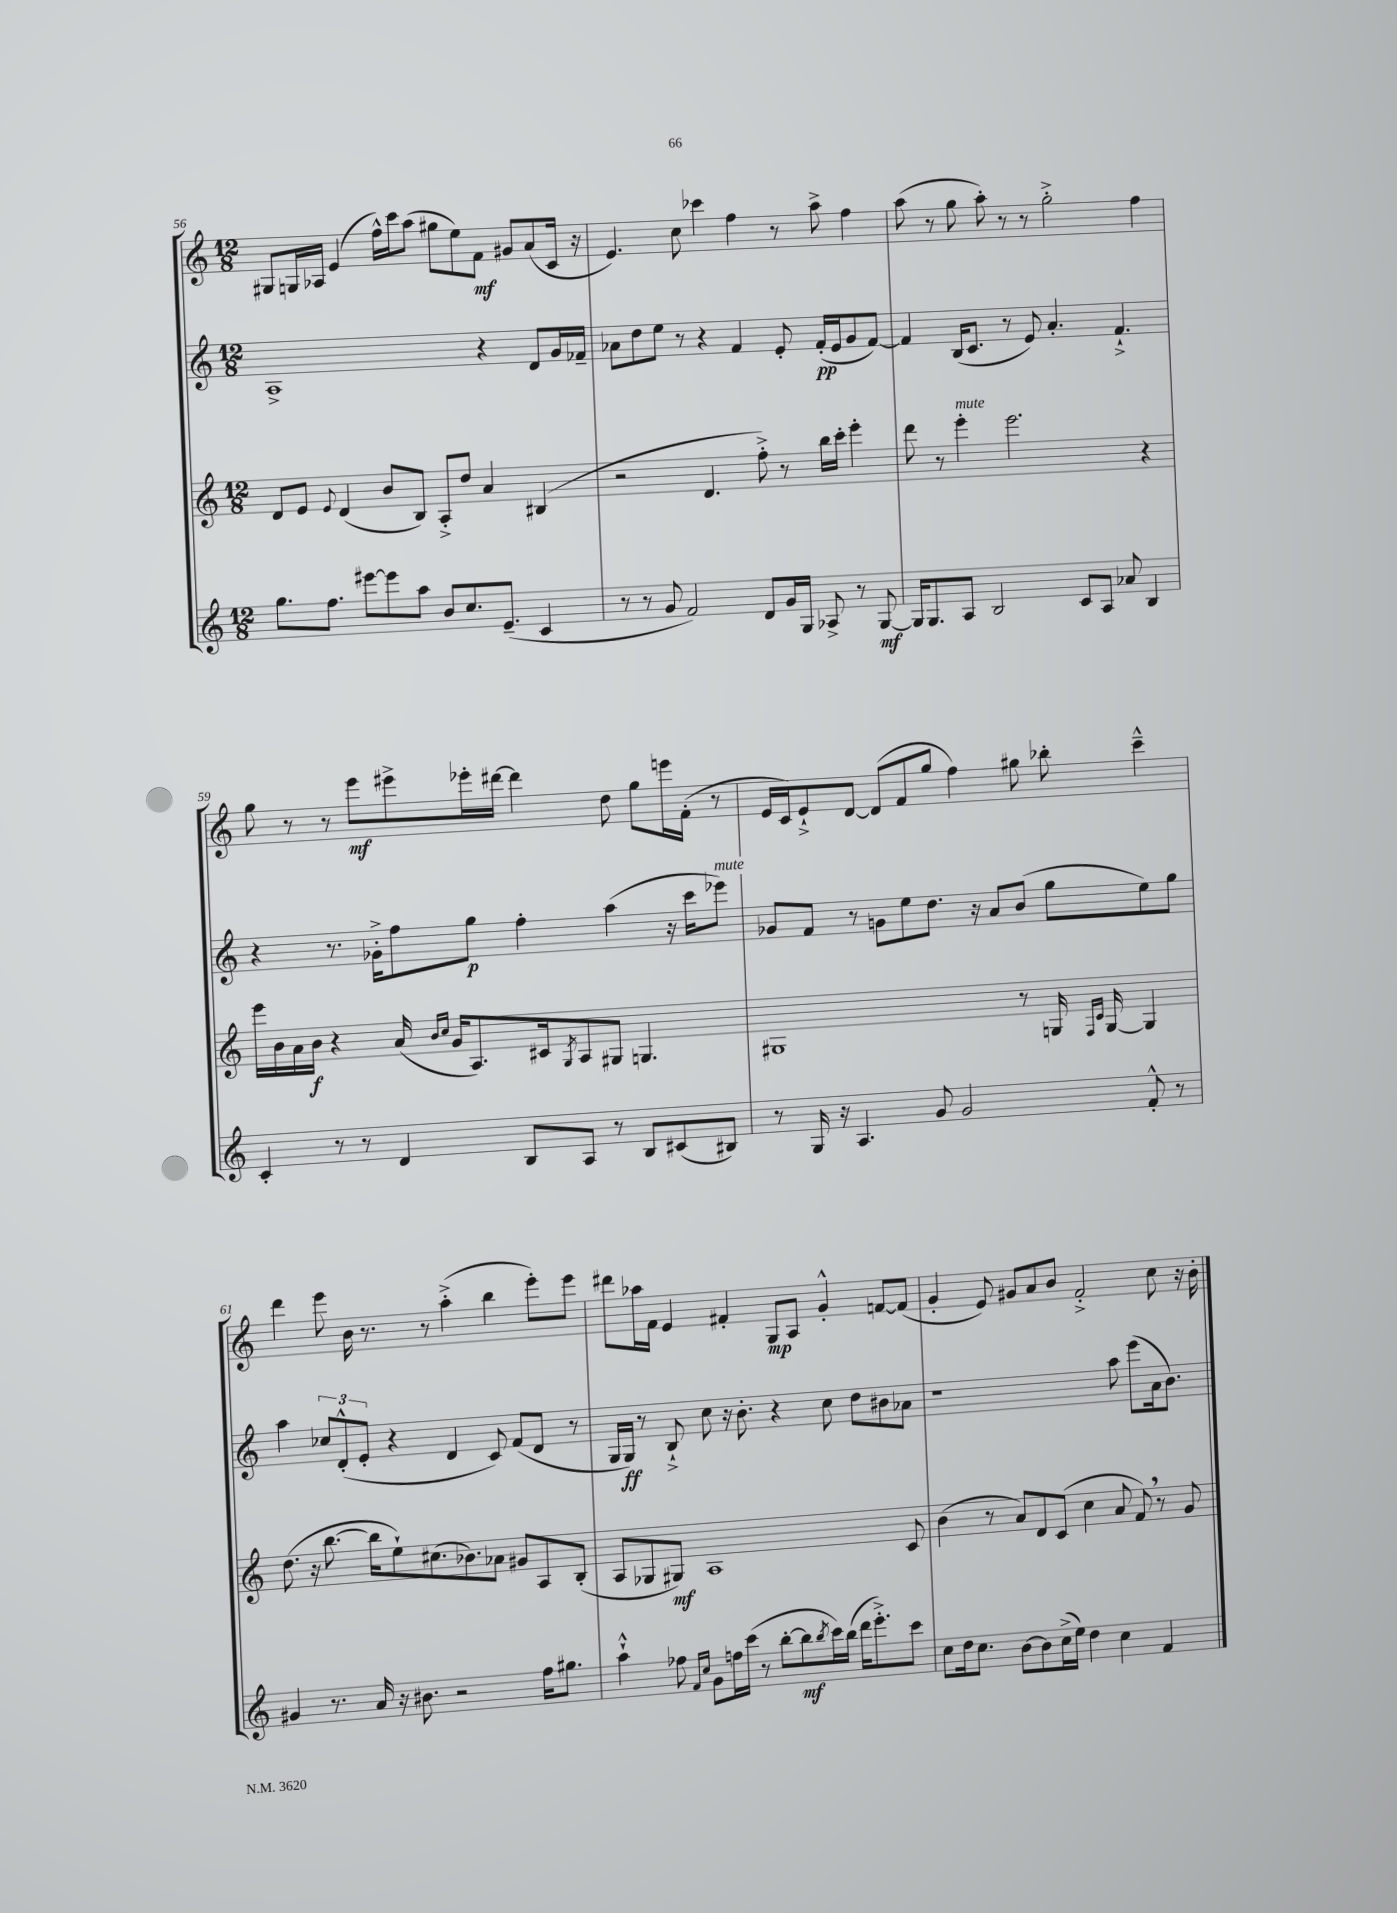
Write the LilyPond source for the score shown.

<<
\new StaffGroup <<
\new Staff = "s0" {
    \clef treble \key c \major \numericTimeSignature \time 12/8
    gis8 g16 aes16 e'4( f''16-^) c'''16 a''8( gis''8 e''8) f'8\mf gis'8 a'8( c'16 r16 |
    e'4.) c''8 ces'''4 f''4 r8 a''8-> f''4 |
    a''8( r8 g''8 a''8-.) r8 r8 g''2-.-> f''4 |
    g''8 r8 r8 e'''8\mf eis'''8-> ees'''16-. dis'''16~ dis'''4 d''8 g''8 e'''16 f'16-.( r8 |
    e'16 c'16) e'8-!-> d'8~ d'8( f'8 g''8 f''4) gis''8 bes''8-. c'''4---^ |
    d'''4 e'''8 b'16 r8. r8 a''4-.->( b''4 e'''8-.) e'''8 |
    dis'''8 aes''16 f'16 e'4 fis'4-. g8\mp a8 g'4-.-^ f'8~ f'8( |
    g'4-. e'8) gis'8 a'8 b'8 f'2-.-> c''8 r16 b'16-. \bar "|." |
}
\new Staff = "s1" {
    \clef treble \key c \major \numericTimeSignature \time 12/8
    a1-> r4 d'8 g'16 fes'16-- |
    aes'8 d''8 e''8 r8 r4 f'4 e'8-. f'16-.\pp( e'16 g'8 f'8~) |
    f'4 b16( c'8. r8 e'8) a'4.-. f'4.-!-> |
    r4 r8. ges'16-.-> f''8 g''8\p f''4-. a''4( r16 c'''16 ees'''8^\markup { \italic "mute" }) |
    ges'8 f'8 r8 g'8 e''8 d''8. r16 a'8 b'8( g''8 e''8) g''8 |
    a''4 \tuplet 3/2 { ces''8 d'8-.-^( e'8-. } r4 d'4 c'8) f'8( d'8 r8 |
    g16 g16\ff) r8 b8-!-> c''8 r16 b'8.-. r4 c''8 d''8 bis'8 aes'8 |
    r1 a''8 e'''8( a'16 b'8.) \bar "|." |
}
\new Staff = "s2" {
    \clef treble \key c \major \numericTimeSignature \time 12/8
    d'8 e'8 \appoggiatura { e'8 } d'4( b'8 b8) a8-.-> d''8 a'4 bis4( |
    r2 d'4. f''8-.->) r8 b''16 c'''16-. e'''4-. |
    d'''8 r8 e'''4-.^\markup { \italic "mute" } e'''2. r4 |
    e'''16 b'16 a'16 b'16\f r4 a'16( \grace { b'16 c''16 } g'16 a8.) cis'16 \acciaccatura { g8 } a8 gis8 g4. |
    gis1 r8 g16 \grace { f16 c'16 } g16~ g4 |
    d''8.( r16 b''8.~ b''16 e''8-!) cis''8.( bes'8.) aes'8 gis'8 a8 b8-.( |
    a8 ges8 gis8\mf) a1 c'8 |
    b'4( r8 a'8) d'8 c'8( c''4 a'8 f'8) \breathe r8 g'8 \bar "|." |
}
\new Staff = "s3" {
    \clef treble \key c \major \numericTimeSignature \time 12/8
    g''8. f''8. eis'''8~ eis'''8 a''8 b'8 c''8. e'8.--( c'4 |
    r8 r8 g'8 f'2) d'8 g'16 g16 aes8-> r8 g8~\mf |
    g16 g8. a8 b2 c'8 a8 aes'8 b4 |
    c'4-. r8 r8 d'4 b8 a8 r8 b8 cis'8( bis8) |
    r8 g16 r16 a4. g'8 g'2 f'8-.-^ r8 |
    gis'4 r8. a'16 r16 bis'8. r2 f''16 gis''8. |
    a''4-!-^ fes''8 \grace { f'16 c''16 } g'8 f''16 c'''16( r8 b''8~-. b''8\mf \acciaccatura { b''8 } c'''16) b''16( d'''16 e'''8.-.->) c'''8 |
    c''8 d''16 c''8. b'8~ b'8 c''16->( e''16) d''4 c''4 f'4 \bar "|." |
}
>>
>>
\layout { \context { \Score currentBarNumber = #56 } }
